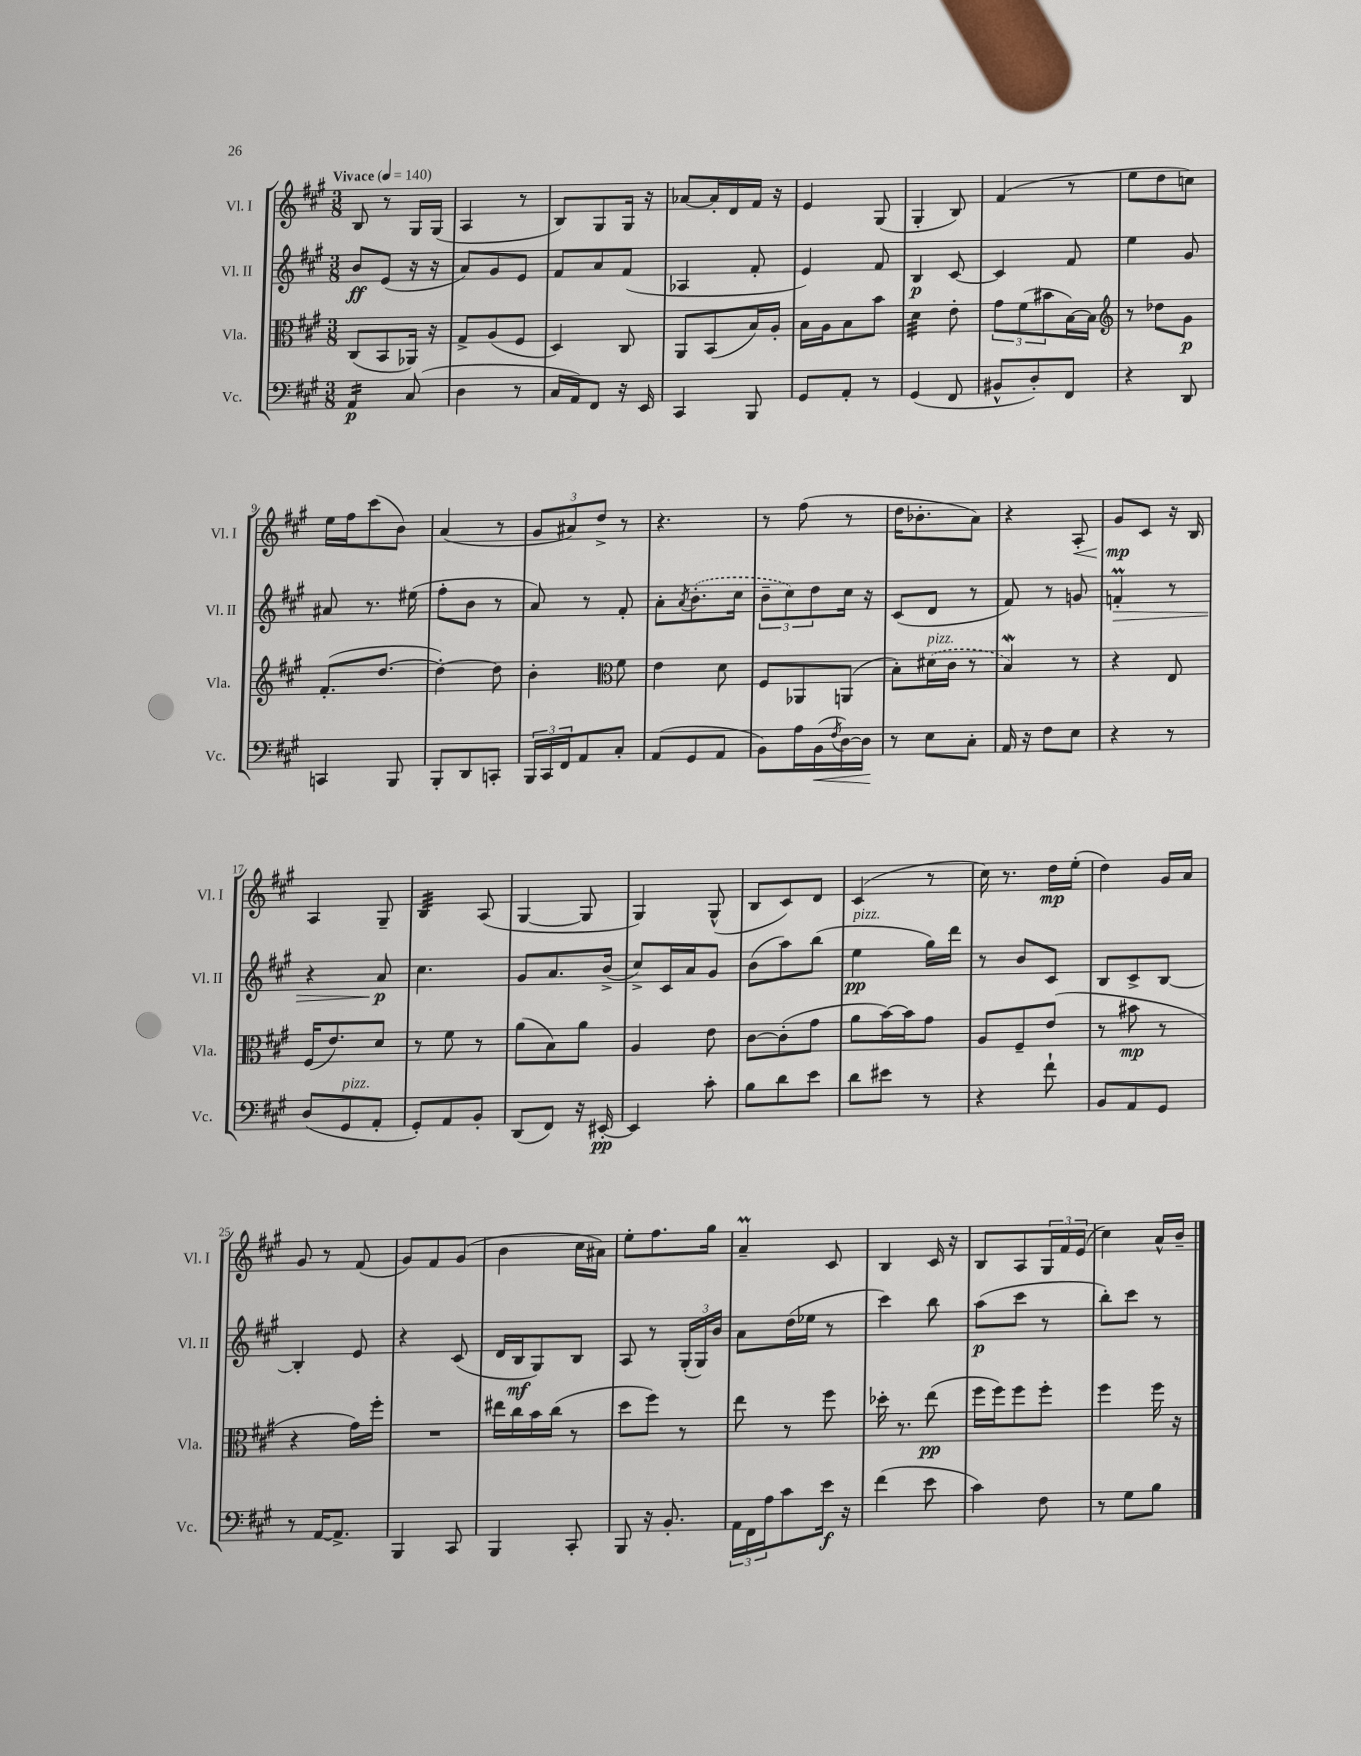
<<
\new StaffGroup <<
\new Staff = "s0" \with { instrumentName = "Vl. I" shortInstrumentName = "Vl. I" } {
    \clef treble \key a \major \numericTimeSignature \time 3/8 \tempo "Vivace" 4 = 140
    b8 r8 gis16 gis16( |
    a4 r8 |
    b8) gis8 gis16 r16 |
    aes'8~ aes'16-. d'16 fis'16 r16 |
    e'4 gis8( |
    gis4-. b8) |
    fis'4( r8 |
    e''8 d''8 c''8) |
    e''16 fis''16 cis'''8( b'8) |
    a'4( r8 |
    \tuplet 3/2 { gis'8 ais'8) d''8-> } r8 |
    r4. |
    r8 fis''8( r8 |
    d''16 bes'8.-. a'8) |
    r4 a8-.\< |
    gis'8\mp\! cis'8 r16 b16 |
    a4 gis8-- |
    b4:32 a8( |
    gis4~ gis8 |
    gis4) gis8-^( |
    b8 cis'8) d'8 |
    cis'4( r8 |
    cis''16) r8. d''16\mp e''16-.( |
    d''4) gis'16 a'16 |
    gis'8 r8 fis'8( |
    gis'8) fis'8 gis'8( |
    b'4 cis''16 ais'16) |
    e''8-. fis''8. gis''16 |
    a'4--\prall cis'8 |
    b4 cis'16 r16 |
    b8 a8 \tuplet 3/2 { gis16 fis'16 e'16( } |
    cis''4) a'16-^ b'16-- \bar "|." |
}
\new Staff = "s1" \with { instrumentName = "Vl. II" shortInstrumentName = "Vl. II" } {
    \clef treble \key a \major \numericTimeSignature \time 3/8
    b'8\ff e'8( r16 r16 |
    a'8) gis'8 e'8 |
    fis'8 a'8 fis'8( |
    aes4 fis'8-. |
    e'4) fis'8 |
    b4\p cis'8~ |
    cis'4 fis'8 |
    e''4 gis'8 |
    ais'8 r8. eis''16( |
    fis''8-. b'8 r8 |
    a'8) r8 fis'8-. |
    a'8-. \acciaccatura { a'8 } \once \slurDashed b'8.-.( cis''16 |
    \tuplet 3/2 { b'8-- cis''8) d''8 } cis''16 r16 |
    cis'8( d'8 r8 |
    fis'8) r8 g'8 |
    f'4-.\prall\> r8 |
    r4 a'8\p\! |
    cis''4. |
    gis'8 a'8. b'16->( |
    cis''8->) cis'16 a'16 gis'8 |
    b'8( a''8) b''8( |
    e''4\pp^\markup { \italic "pizz." } gis''16) d'''16 |
    r8 b'8 cis'8 |
    b8 cis'8-> b8~ |
    b4-. e'8 |
    r4 cis'8( |
    d'16 b16\mf gis8) b8 |
    a8 r8 \tuplet 3/2 { gis16-.( gis16) b'16 } |
    a'8 d''16( ees''16 r8 |
    cis'''4) b''8 |
    a''8\p( cis'''8 r8 |
    b''8-.) cis'''8 r8 \bar "|." |
}
\new Staff = "s2" \with { instrumentName = "Vla." shortInstrumentName = "Vla." } {
    \clef alto \key a \major \numericTimeSignature \time 3/8
    cis8( b,8 aes,16) r16 |
    gis8-> a8( fis8 |
    d4) cis8 |
    a,8 b,8( b16) a16-. |
    b16 a16 b8 b'8 |
    d'4:32 e'8-. |
    \tuplet 3/2 { gis'8 fis'8( bis'8 } b16~) b16 |
    \clef treble r8 des''8 gis'8\p |
    fis'8.-.( d''8.~ |
    d''4~-.) d''8 |
    b'4-. \clef alto fis'8 |
    e'4 d'8 |
    fis8 aes,8 a,8( |
    b8-.) \once \slurDashed dis'16^\markup { \italic "pizz." }( cis'16 r8 |
    b4\mordent) r8 |
    r4 e8 |
    fis16( e'8.) d'8 |
    r8 fis'8 r8 |
    a'8( b8) a'8 |
    a4 e'8 |
    cis'8~ cis'8-.( gis'8 |
    a'8 b'16~) b'16 gis'8 |
    a8 fis8-- e'8( |
    r8 bis'8\mp r8 |
    r4 gis'16) fis''16-. |
    R4. |
    eis''16 cis''16 b'16 cis''16( r8 |
    d''8 fis''8) r8 |
    e''8 r8 fis''8 |
    des''16-. r8. e''8\pp( |
    fis''16 fis''16) fis''8 fis''8-. |
    fis''4 fis''16 r16 \bar "|." |
}
\new Staff = "s3" \with { instrumentName = "Vc." shortInstrumentName = "Vc." } {
    \clef bass \key a \major \numericTimeSignature \time 3/8
    a,4:16\p cis8( |
    d4 r8 |
    cis16 a,16) fis,8 r16 e,16 |
    cis,4 b,,8 |
    gis,8 a,8-. r8 |
    gis,4( fis,8 |
    bis,8-^ d8-.) fis,8 |
    r4 d,8 |
    c,4 b,,8 |
    b,,8-. d,8 c,8-. |
    \tuplet 3/2 { b,,16 cis,16 fis,16 } a,8 cis8-. |
    a,8( gis,8 a,8 |
    b,8) a16 b,16\<( \acciaccatura { fis8 } d16~) d16\! |
    r8 e8 cis8-. |
    a,16 r16 fis8 e8 |
    r4 r8 |
    d8( gis,8^\markup { \italic "pizz." } a,8-. |
    gis,8-.) a,8 b,8-. |
    d,8( fis,8) r16 eis,16~-.\pp |
    eis,4 cis'8-. |
    b8 d'8 e'8 |
    d'8 eis'8 r8 |
    r4 fis'8-! |
    b,8 a,8 gis,8 |
    r8 a,16~ a,8.-> |
    b,,4 cis,8 |
    b,,4 cis,8-. |
    b,,8 r16 b,8.-. |
    \tuplet 3/2 { a,16 fis,16 a16 } cis'8 e'16\f r16 |
    fis'4( e'8 |
    cis'4) fis8 |
    r8 gis8 b8 \bar "|." |
}
>>
>>
